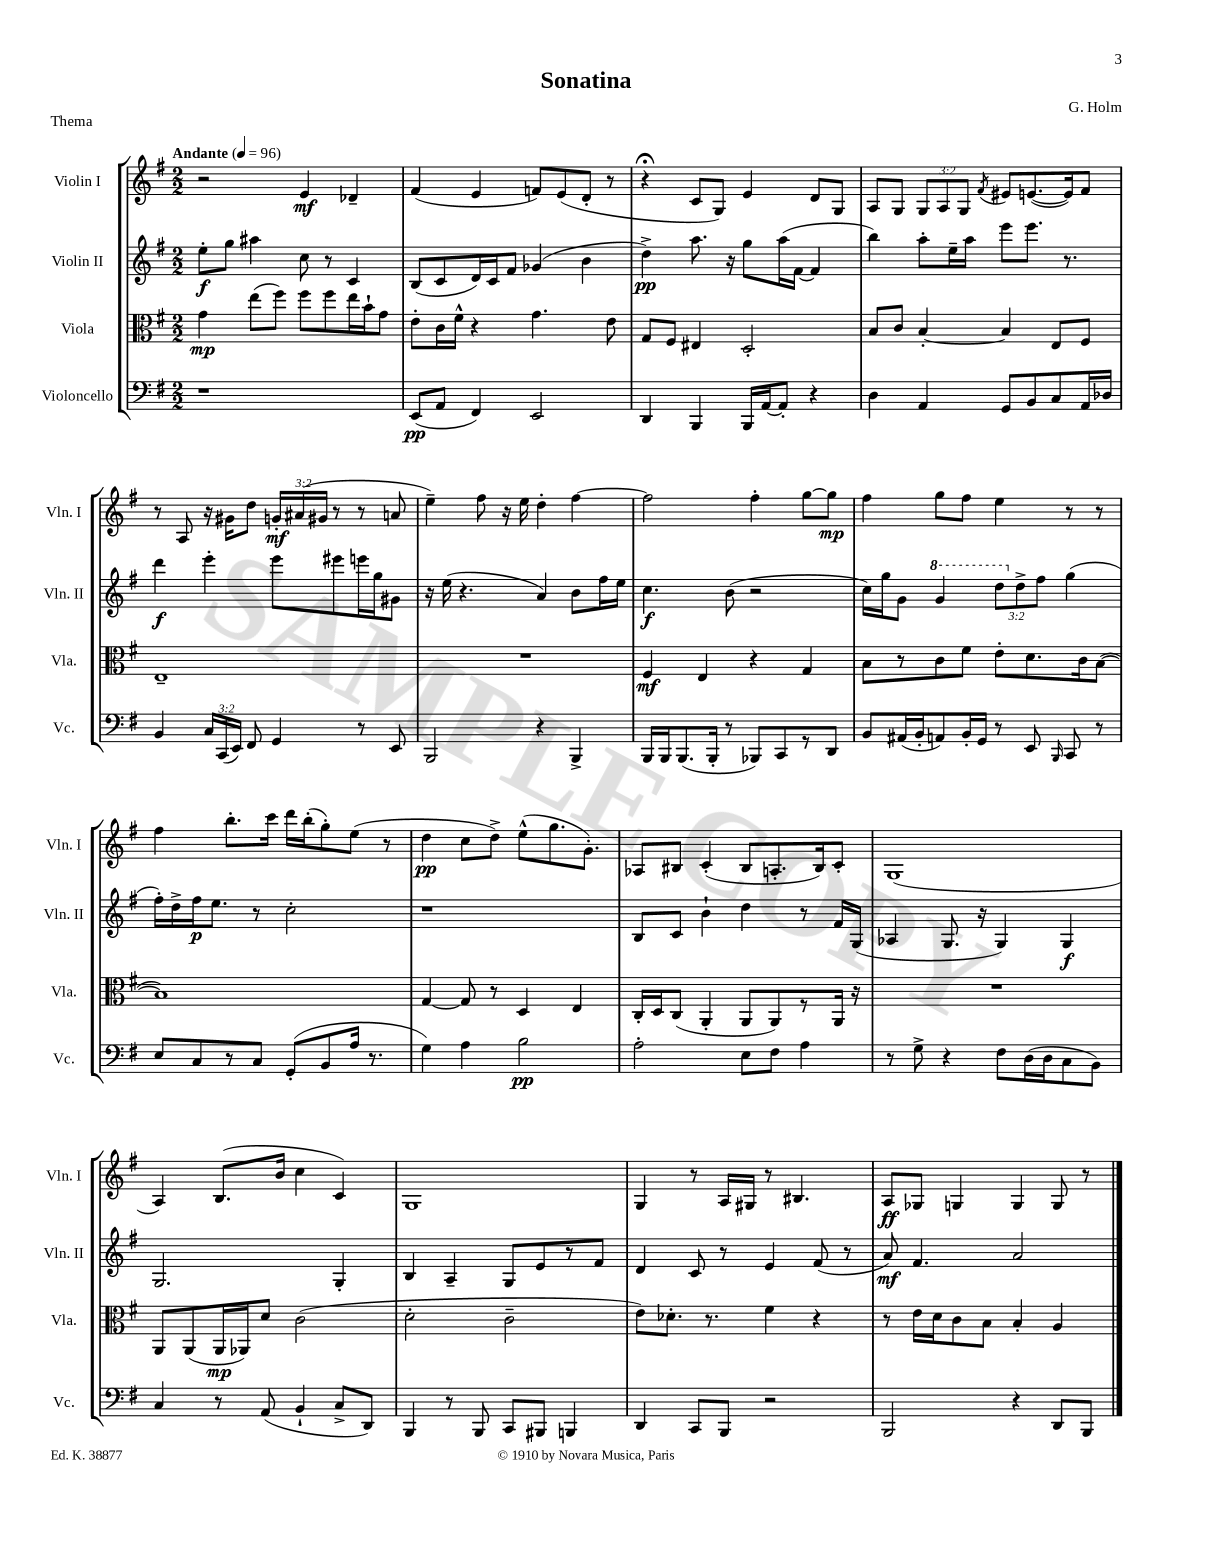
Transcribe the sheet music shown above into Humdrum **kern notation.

**kern	**kern	**kern	**kern
*staff4	*staff3	*staff2	*staff1
*clefF4	*clefC3	*clefG2	*clefG2
*k[f#]	*k[f#]	*k[f#]	*k[f#]
*M2/2	*M2/2	*M2/2	*M2/2
*MM96	*MM96	*MM96	*MM96
1r	4g\	8ee'\L	2r
.	.	8gg\J	.
.	(8ee\L	4aa#\	.
.	8ff#\J)	.	.
.	8ff#\L	8cc\	4e/
.	8ff#\	8r	.
.	16ee\L	4c/	4d-~/
.	16b`\J	.	.
.	8g\J	.	.
=	=	=	=
(8EE/L	8e'\L	(8B/L	(4f#/
8AA/J	16c\L	8c/	.
.	16f#^^\JJ	.	.
4FF#/)	4r	16d/L)	4e/
.	.	16c/J	.
.	.	8f#/J	.
2EE/	4.g\	(4g-/	8f/L)
.	.	.	(8e/
.	.	4b\	8d'/J
.	8e\	.	8r
=	=	=	=
4DD/	8G/L	4dd^\)	4r;
.	8F#/J	.	.
4BBB/	4E#/	8.aa\	8c/L
.	.	.	8G/J)
.	.	16r	.
16BBB/LL	2D'/	8gg\L	4e/
[16AA/J	.	.	.
8AA'/]J	.	(16aa\L	.
.	.	[16f#\JJ	.
4r	.	4f#/]	8d/L
.	.	.	8G/J
=	=	=	=
4D\	8B/L	4bb\)	8A/L
.	8c/J	.	8G/J
4AA/	[4B'/	8aa'\L	12G/L
.	.	.	12A/
.	.	16ee~\L	.
.	.	.	12G/J
.	.	16aa\JJ	.
.	.	.	8qf#/
8GG/L	4B/]	8eee\L	8e#/L
8BB/	.	8.eee\J	([8.e/
8C/	8E/L	.	.
.	.	8.r	16e/]k)
16AA/L	8F#/J	.	8f#/J
16D-/JJ	.	.	.
=	=	=	=
4BB/	1E~	4ddd\	8r
.	.	.	8A/
24C/LL	.	4eee'\	16r
(24CC/	.	.	.
.	.	.	16g#\LK
24EE/JJ)	.	.	.
8FF#/	.	.	8dd\J
4GG/	.	8eee\L	24g'/LL
.	.	.	(24a#/
.	.	.	24g#/JJ
.	.	8eee#\	8r
8r	.	16eee\L	8r
.	.	16gg\J	.
8EE/	.	8g#\J	8a/
=	=	=	=
2BBB/	1r	16r	4ee~\)
.	.	(16ee\	.
.	.	4.r	.
.	.	.	8ff#\
.	.	.	16r
.	.	.	16ee\
4r	.	4a/)	4dd'\
4BBB^/	.	8b\L	[4ff#\
.	.	16ff#\L	.
.	.	16ee\JJ	.
=	=	=	=
16BBB/LL	4F#/	4.cc\	2ff#\]
16BBB/J	.	.	.
(8.BBB/	.	.	.
.	4E/	.	.
16BBB'/Jk	.	.	.
8r	.	(8b\	.
8BBB-/L)	4r	2r	4ff#'\
8CC/	.	.	.
8r	4G/	.	[8gg\L
8DD/J	.	.	8gg\]J
=	=	=	=
8BB/L	8B\L	16cc\LL)	4ff#\
.	.	16gg\J	.
(16AA#/L	8r	8g\J	.
16BB'/J	.	.	.
8AA/)	8c\	4gg/	8gg\L
16BB'/L	8f#\J	.	8ff#\J
16GG/JJ	.	.	.
8r	8e'\L	12ddd\L	4ee\
.	.	12dd^\	.
8EE/	8.d\	.	.
.	.	12ff#\J	.
16qqBBB/	.	.	.
8CC/	.	(4gg\	8r
.	16c\k	.	.
8r	([8B\J	.	8r
=	=	=	=
8E/L	1B])	16ff#'\LL)	4ff#\
.	.	16dd^\	.
8C/	.	16ff#\J	.
.	.	8.ee\J	.
8r	.	.	8.bb'\L
8C/J	.	8r	.
.	.	.	16ccc\Jk
(8GG'/L	.	2cc'\	16ddd\LL
.	.	.	(16bb'\J
8BB/	.	.	8gg'\)
16A/Jk	.	.	(8ee\J
8.r	.	.	.
.	.	.	8r
=	=	=	=
4G\)	[4G/	1r	4dd\
4A\	8G/]	.	8cc\L
.	8r	.	8dd^\J)
2B\	4D/	.	(8ee^^\L
.	.	.	8.gg\
.	4E/	.	.
.	.	.	8.g'\J)
=	=	=	=
2A'\	16C'/LL	8B/L	8A-/L
.	16D/J	.	.
.	(8C/J	8c/J	8B#/J
.	4AA'/	4b`\	(4c'/
8E\L	8AA/L	4dd\	8B#/L
8F#\J	8AA/)	.	8.A'/
4A\	8r	8r	.
.	.	.	16B#/k)
.	16AA/Jk	16f#/LL	8c'/J
.	16r	(16G/JJ	.
=	=	=	=
8r	1r	4A-/	(1G
8G^\	.	.	.
4r	.	8.G/	.
.	.	16r	.
8F#\L	.	4G/)	.
(16D\L	.	.	.
16D\J	.	.	.
8C\	.	4G/	.
8BB\J)	.	.	.
=	=	=	=
4C/	8AA/L	2.G/	4A/)
.	(8AA/	.	.
8r	16AA/L	.	(8.B/L
.	16AA-/J)	.	.
(8AA/	8d/J	.	.
.	.	.	16b/Jk
4BB`/	(2c\	.	4cc\
8C^/L	.	4G'/	4c/)
8DD/J)	.	.	.
=	=	=	=
4BBB/	2d'\	4B/	1G
8r	.	4A~/	.
8BBB/	.	.	.
8CC/L	2c~\	8G/L	.
8BBB#/J	.	8e/	.
4BBB/	.	8r	.
.	.	8f#/J	.
=	=	=	=
4DD/	8e\L)	4d/	4G/
.	8.d-'\J	.	.
8CC/L	.	8c/	8r
.	8.r	.	.
8BBB/J	.	8r	16A/LL
.	.	.	16G#/JJ
2r	4f#\	4e/	8r
.	.	.	4.B#/
.	4r	(8f#/	.
.	.	8r	.
=	=	=	=
2BBB/	8r	8a/)	8A/L
.	16e\LL	4.f#/	8G-/J
.	16d\J	.	.
.	8c\	.	4G/
.	8B\J	.	.
4r	4B'/	2a/	4G/
8DD/L	4A/	.	8G/
8BBB/J	.	.	8r
==	==	==	==
*-	*-	*-	*-
